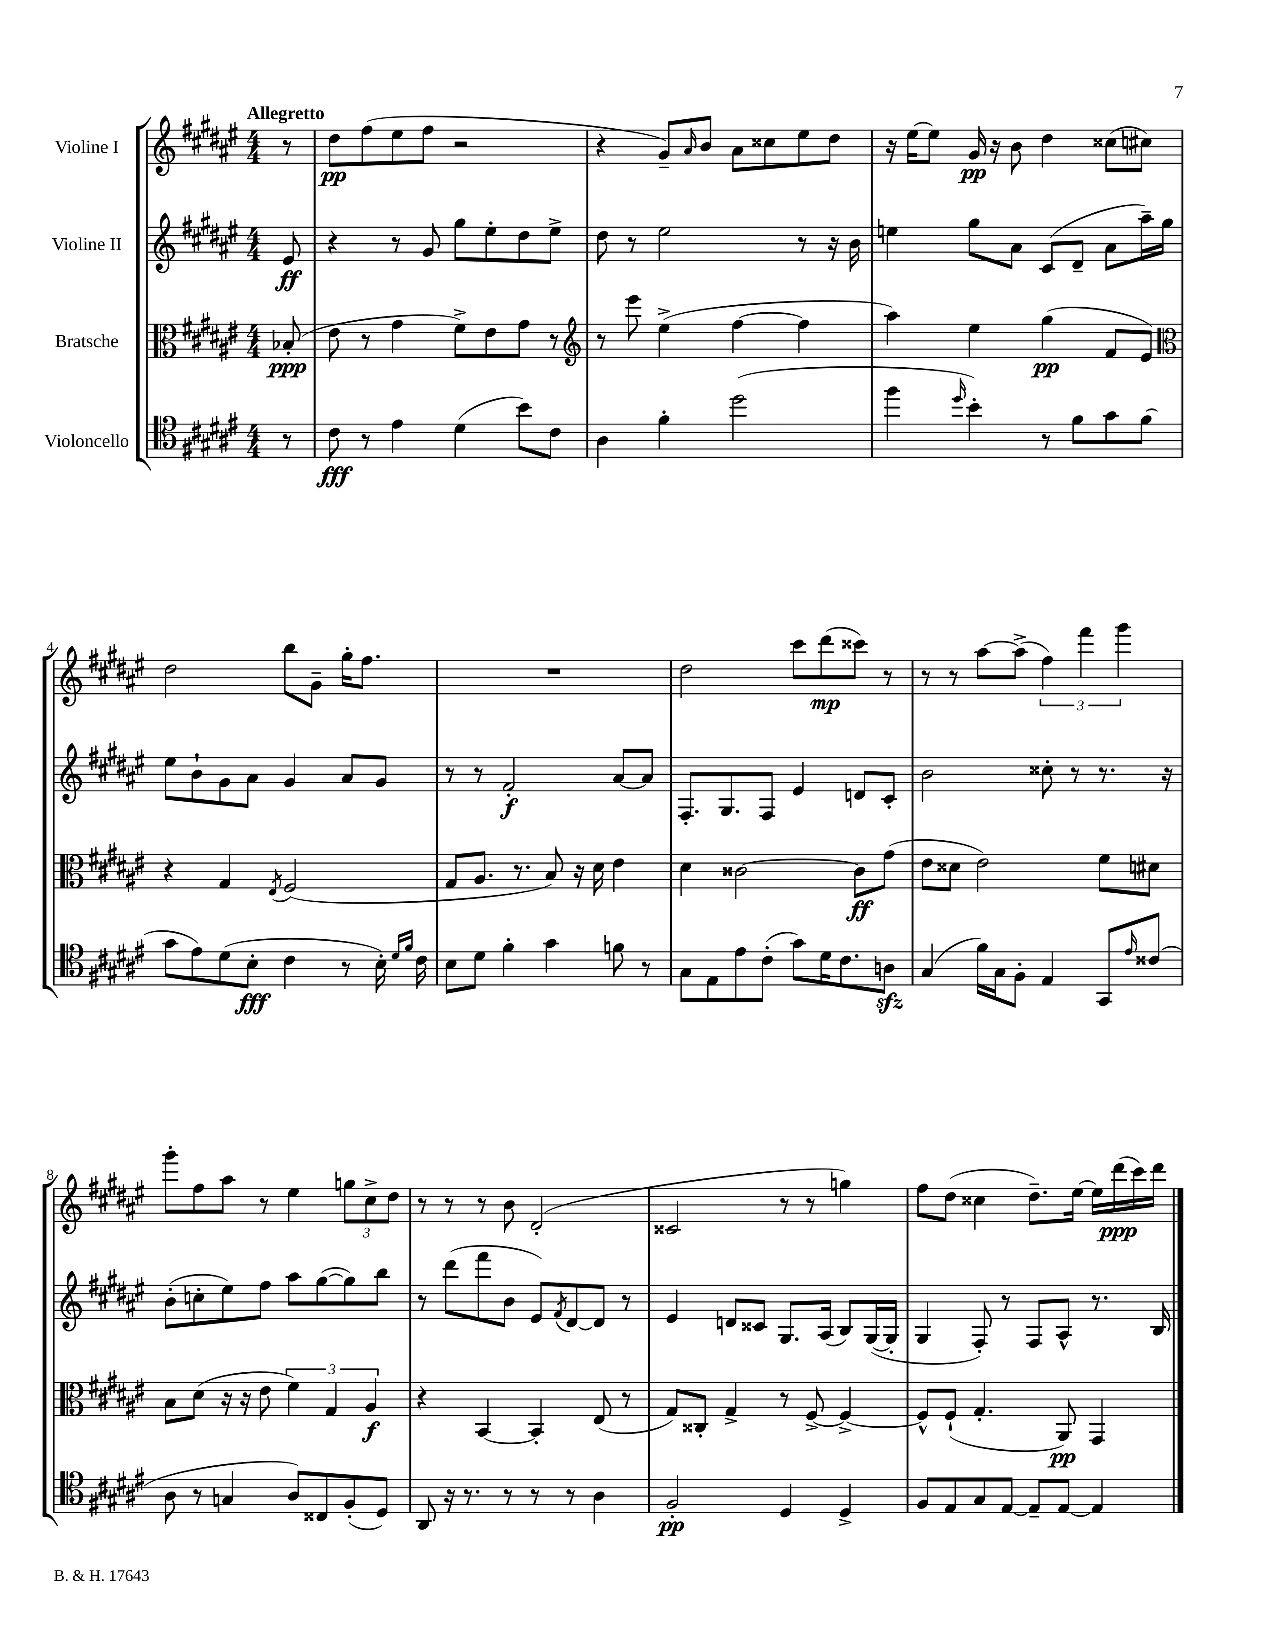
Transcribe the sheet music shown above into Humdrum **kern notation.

**kern	**dynam	**kern	**dynam	**kern	**dynam	**kern	**dynam
*part4	*part4	*part3	*part3	*part2	*part2	*part1	*part1
*staff4	*staff4	*staff3	*staff3	*staff2	*staff2	*staff1	*staff1
*I"Violoncello	*	*I"Bratsche	*	*I"Violine II	*	*I"Violine I	*
*clefC4	*	*clefC3	*	*clefG2	*	*clefG2	*
*k[f#c#g#d#a#e#]	*	*k[f#c#g#d#a#e#]	*	*k[f#c#g#d#a#e#]	*	*k[f#c#g#d#a#e#]	*
*M4/4	*	*M4/4	*	*M4/4	*	*M4/4	*
=	=	=	=	=	=	=	=
!	!	!	!	!	!	!LO:TX:a:B:t=Allegretto	!
8r	.	(8B-X'/	ppp	8e#/	ff	8r	.
=1	=1	=1	=1	=1	=1	=1	=1
8c#\	fff	8e#\	.	4r	.	8dd#\L	pp
8r	.	8r	.	.	.	(8ff#\	.
4e#\	.	4g#\	.	8r	.	8ee#\	.
.	.	.	.	8g#/	.	8ff#\J	.
(4d#\	.	8f#^\L)	.	8gg#\L	.	2r	.
.	.	8e#\	.	8ee#'\	.	.	.
8b\L)	.	8g#\J	.	8dd#\	.	.	.
8c#\J	.	8r	.	8ee#^\J	.	.	.
=2	=2	=2	=2	=2	=2	=2	=2
*	*	*clefG2	*	*	*	*	*
4A#\	.	8r	.	8dd#\	.	4r	.
.	.	8eee#\	.	8r	.	.	.
4f#'\	.	(4ee#^\	.	2ee#\	.	8g#~/L)	.
.	.	.	.	.	.	16qqa#/	.
.	.	.	.	.	.	8b/J	.
(2dd#\	.	[4ff#\	.	.	.	8a#\L	.
.	.	.	.	.	.	8cc##X\	.
.	.	4ff#\]	.	8r	.	8ee#\	.
.	.	.	.	16r	.	8dd#\J	.
.	.	.	.	16b\	.	.	.
=3	=3	=3	=3	=3	=3	=3	=3
4ff#\	.	4aa#\)	.	4een\	.	16r	.
.	.	.	.	.	.	[16ee#\KL	.
.	.	.	.	.	.	8ee#\J]	.
16qqdd#/	.	.	.	.	.	.	.
4b'\)	.	4ee#\	.	8gg#\L	.	16g#/	pp
.	.	.	.	.	.	16r	.
.	.	.	.	8a#\J	.	8b\	.
8r	.	(4gg#\	pp	(8c#/L	.	4dd#\	.
8f#\L	.	.	.	8d#~/J	.	.	.
8g#\	.	8f#/L	.	8a#\L	.	(8cc##X\L	.
(8f#\J	.	8e#/J)	.	16aa#~\L)	.	8cc#X\J)	.
.	.	.	.	16gg#\JJ	.	.	.
!!LO:LB:g=z
=4	=4	=4	=4	=4	=4	=4	=4
*	*	*clefC3	*	*	*	*	*
8g#\L	.	4r	.	8ee#\L	.	2dd#\	.
8e#\)	.	.	.	8b`\	.	.	.
(8d#\	.	4G#/	.	8g#\	.	.	.
8B'\J	fff	.	.	8a#\J	.	.	.
.	.	8qE#/	.	.	.	.	.
4c#\	.	(2F#/	.	4g#/	.	8bb\L	.
.	.	.	.	.	.	8g#~\J	.
8r	.	.	.	8a#/L	.	16gg#'\KL	.
.	.	.	.	.	.	8.ff#\J	.
16B'\)	.	.	.	8g#/J	.	.	.
16qqd#/LL	.	.	.	.	.	.	.
16qqf#/JJ	.	.	.	.	.	.	.
16c#\	.	.	.	.	.	.	.
=5	=5	=5	=5	=5	=5	=5	=5
8B\L	.	8G#/L	.	8r	.	1r	.
8d#\J	.	8.A#/J	.	8r	.	.	.
4f#'\	.	.	.	2f#'/	f	.	.
.	.	8.r	.	.	.	.	.
4g#\	.	8B/)	.	.	.	.	.
.	.	16r	.	.	.	.	.
.	.	16d#\	.	.	.	.	.
8fn\	.	4e#\	.	[8a#/L	.	.	.
8r	.	.	.	8a#/J]	.	.	.
=6	=6	=6	=6	=6	=6	=6	=6
8G#\L	.	4d#\	.	8.F#'/L	.	2dd#\	.
8E#\	.	.	.	.	.	.	.
.	.	.	.	8.G#/	.	.	.
8e#\	.	[2c##X\	.	.	.	.	.
(8c#'\J	.	.	.	8F#/J	.	.	.
8g#\L)	.	.	.	4e#/	.	8ccc#\L	.
16d#\K	.	.	.	.	.	(8ddd#\	mp
8.c#\	.	.	.	.	.	.	.
.	.	8c##\L]	ff	8dn/L	.	8ccc##X\J)	.
8Anzz\J	.	(8g#\J	.	8c#'/J	.	8r	.
=7	=7	=7	=7	=7	=7	=7	=7
(4G#/	.	8e#\L	.	2b\	.	8r	.
.	.	8d##X\J	.	.	.	8r	.
16f#\LL)	.	2e#\)	.	.	.	[8aa#\L	.
16G#\J	.	.	.	.	.	.	.
8F#'\J	.	.	.	.	.	(8aa#^\J]	.
4E#/	.	.	.	8cc##X'\	.	6ff#\)	.
.	.	.	.	8r	.	.	.
.	.	.	.	.	.	6fff#\	.
8GG#/L	.	8f#\L	.	8.r	.	.	.
.	.	.	.	.	.	6ggg#\	.
16qqe#/	.	.	.	.	.	.	.
(8c##X/J	.	8d#X\J	.	.	.	.	.
.	.	.	.	16r	.	.	.
!!LO:LB:g=z
=8	=8	=8	=8	=8	=8	=8	=8
8A#\	.	8B\L	.	(8b'\L	.	8ggg#'\L	.
8r	.	(8d#\J	.	8ccn'\	.	8ff#\	.
4Gn/	.	16r	.	8ee#\)	.	8aa#\J	.
.	.	16r	.	.	.	.	.
.	.	8e#\	.	8ff#\J	.	8r	.
8A#/L)	.	6f#\)	.	8aa#\L	.	4ee#\	.
8C##X/	.	.	.	([8gg#\	.	.	.
.	.	6G#/	.	.	.	.	.
(8F#'/	.	.	.	8gg#\])	.	12ggn\L	.
.	.	6A#/	f	.	.	12cc#^\	.
8D#/J)	.	.	.	8bb\J	.	.	.
.	.	.	.	.	.	12dd#\J	.
=9	=9	=9	=9	=9	=9	=9	=9
8AA#/	.	4r	.	8r	.	8r	.
16r	.	.	.	(8ddd#\L	.	8r	.
8.r	.	.	.	.	.	.	.
.	.	[4BB/	.	8fff#\	.	8r	.
8r	.	.	.	8b\J	.	8b\	.
8r	.	4BB'/]	.	8e#/L)	.	(2d#'/	.
.	.	.	.	8qf#/	.	.	.
8r	.	.	.	[8d#/	.	.	.
4A#\	.	(8E#/	.	8d#/J]	.	.	.
.	.	8r	.	8r	.	.	.
=10	=10	=10	=10	=10	=10	=10	=10
2F#'/	pp	8G#/L)	.	4e#/	.	2c##X/	.
.	.	8C##X'/J	.	.	.	.	.
.	.	4G#^/	.	8dn/L	.	.	.
.	.	.	.	8c##X/J	.	.	.
4D#/	.	8r	.	8.G#/L	.	8r	.
.	.	[8F#^/	.	.	.	8r	.
.	.	.	.	(16A#/Jk	.	.	.
4D#^/	.	4F#^/_	.	8B/L)	.	4ggn\)	.
.	.	.	.	([16G#/L	.	.	.
.	.	.	.	16G#'/JJ]	.	.	.
=11	=11	=11	=11	=11	=11	=11	=11
8F#/L	.	8F#^^/L]	.	4G#/	.	8ff#\L	.
8E#/	.	(8F#`/J	.	.	.	(8dd#\J	.
8G#/	.	4.G#'/	.	8F#'/)	.	4cc##X\	.
[8E#/J	.	.	.	8r	.	.	.
8E#~/L]	.	.	.	8F#/L	.	8.dd#~\L)	.
[8E#/J	.	8AA#/)	pp	8A#^^/J	.	.	.
.	.	.	.	.	.	[16ee#\Jk	.
4E#/]	.	4GG#/	.	8.r	.	16ee#\LL]	.
.	.	.	.	.	.	(16ddd#\	ppp
.	.	.	.	.	.	16ccc#\)	.
.	.	.	.	16B/	.	16ddd#\JJ	.
==	==	==	==	==	==	==	==
*-	*-	*-	*-	*-	*-	*-	*-
